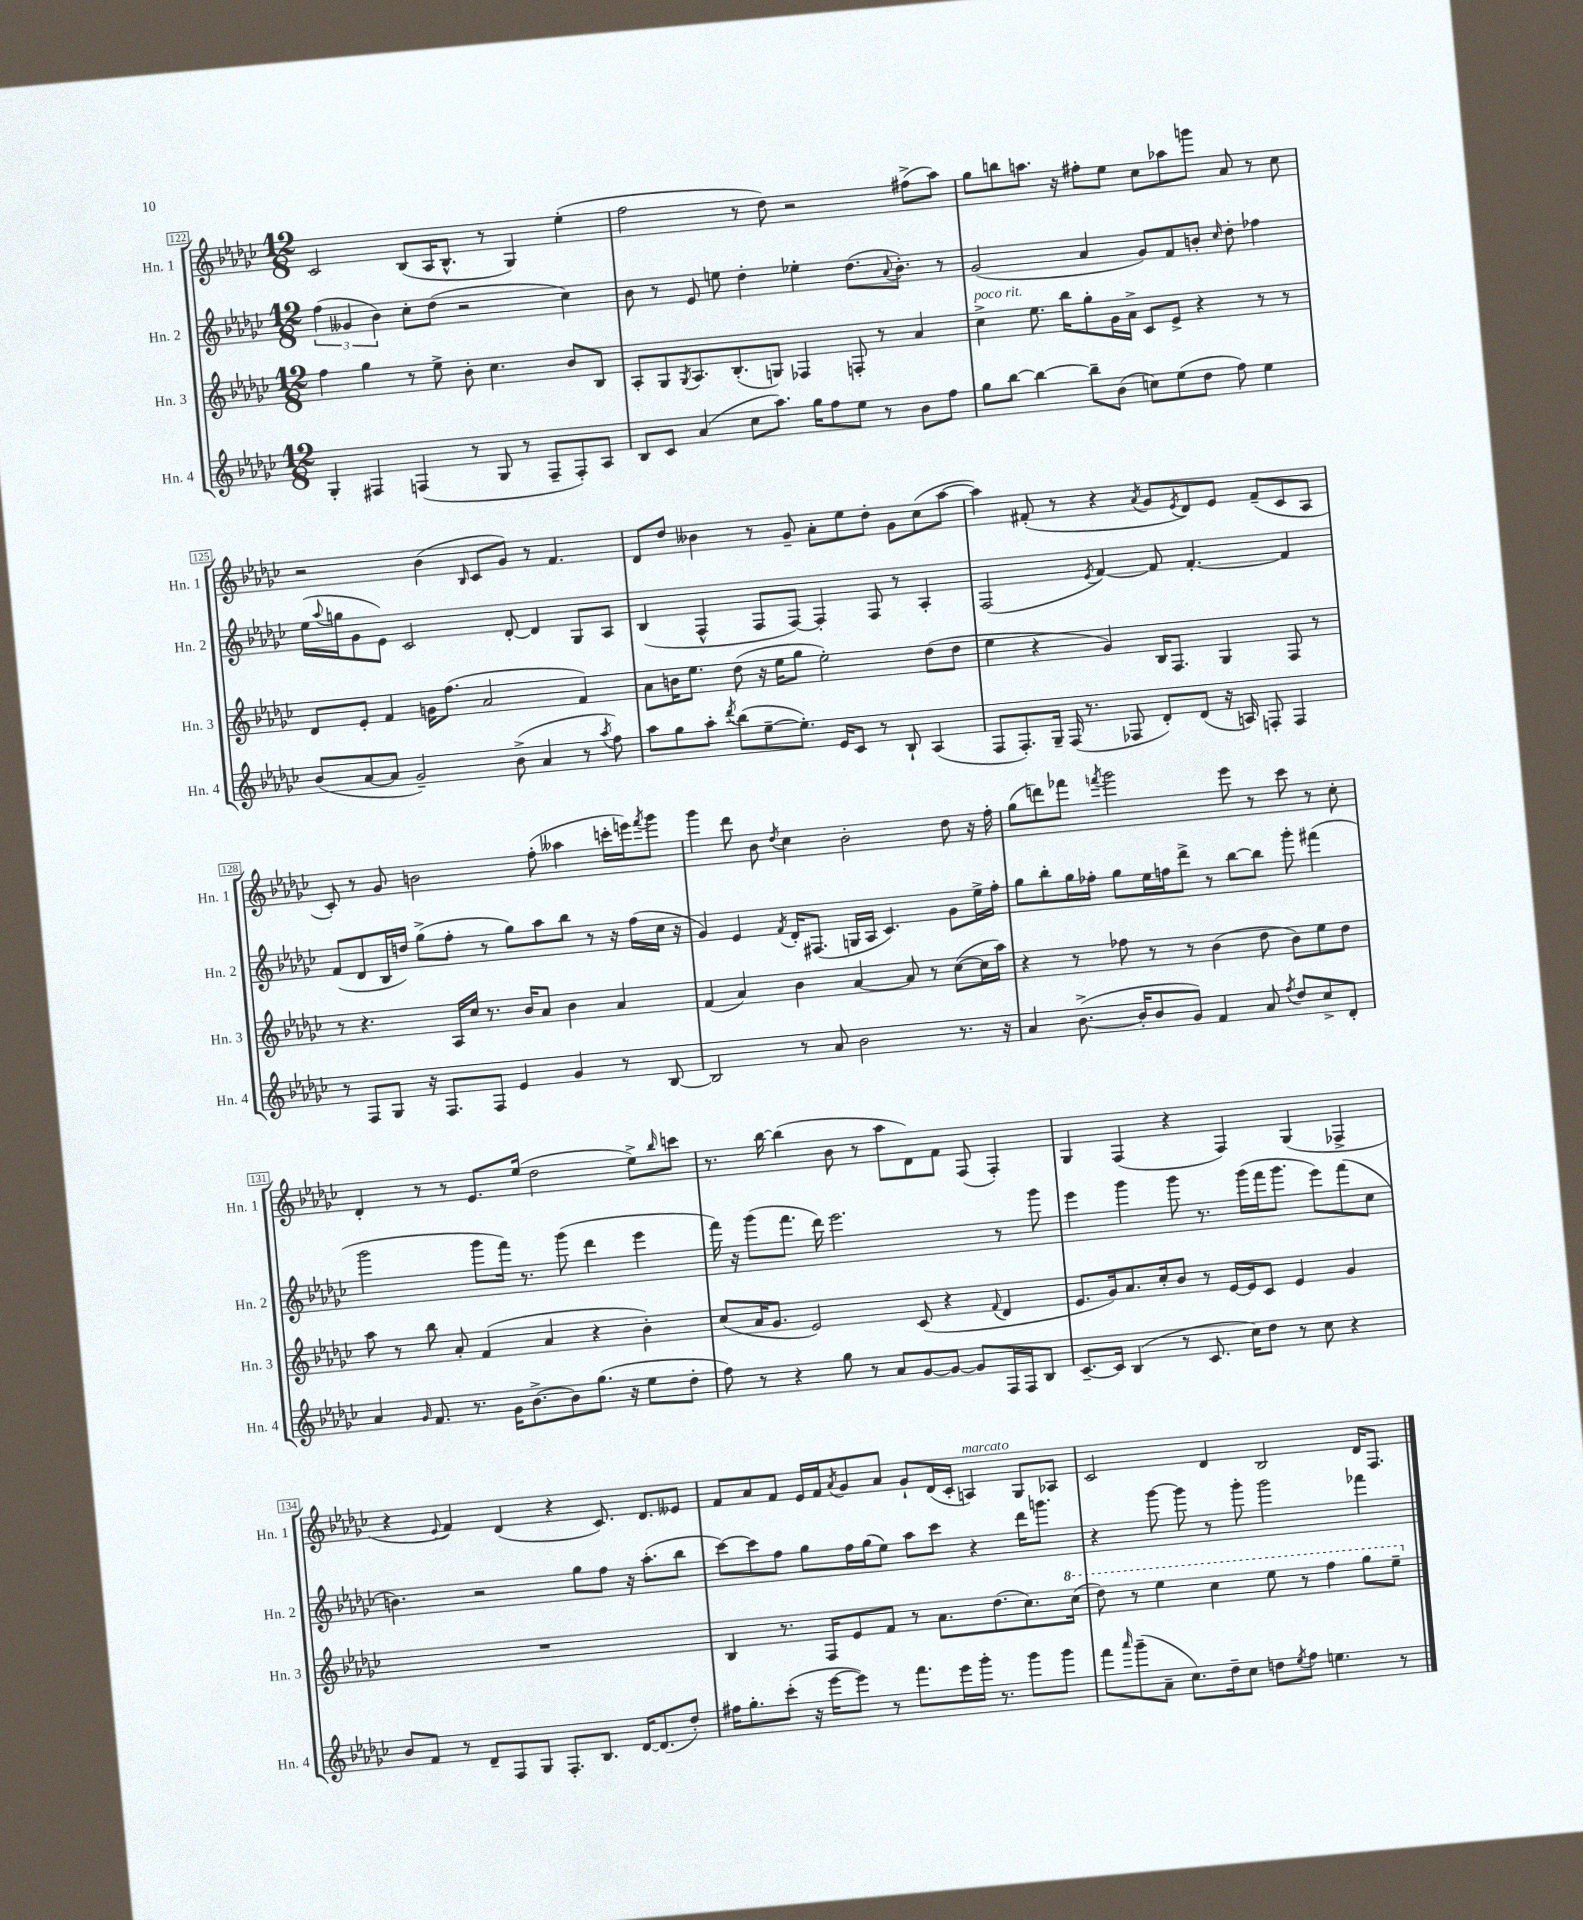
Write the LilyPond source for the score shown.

<<
\new StaffGroup <<
\new Staff = "s0" \with { instrumentName = "Hn. 1" shortInstrumentName = "Hn. 1" } {
    \clef treble \key ges \major \numericTimeSignature \time 12/8
    ces'2 bes8( aes16 bes8.-^ r8 ges4) ees''4-.( |
    f''2 r8 des''8) r2 fis''8->( aes''8) |
    ges''8 b''8 a''8. r16 fis''8-. ees''8 ces''8 aes''8 g'''8 aes'8 r8 ces''8 |
    r2 bes'4( \grace { bes16 } ces'8 ges'8) r8 f'4. |
    des'8 des''8 beses'4 r8 ges'8-- aes'8-. ees''8 des''8-. ges'8 ces''8( aes''8~ |
    aes''4) fis'8-.( r8 r4 \acciaccatura { aes'8 } ges'8 \acciaccatura { ees'8 } des'8) ees'8 fis'8--( ces'8 aes8 |
    ces'8-.) r8 ges'8 b'2 f''8-.( aeses''4 c'''16-. e'''16) \acciaccatura { f'''8 } ges'''8 |
    ges'''4 des'''8 bes'8 \acciaccatura { des''8 } ces''4 bes'2-. des''8 r16 f''16-. |
    ges''8( d'''8) fes'''8 \acciaccatura { f'''8 } ges'''2 ees'''8 r8 ces'''8 r8 ces''8-. |
    des'4-. r8 r8 ees'8. ees''16( des''2 ees''8->) \grace { bes''16 } c'''8 |
    r8. bes''16~ bes''4( bes'8 r8 aes''8 des'8) f'8 f8( f4-.) |
    ges4 f4( r4 f4) ges4( fes4-> |
    r4 \appoggiatura { ees'8 } f'4) des'4( r4 ces'8.) des'8. eeses'8 |
    f'8 aes'8 f'8 ees'16 f'16 \acciaccatura { aes'8 } ges'8 aes'8 ges'8-! des'16( ces'16-. a4^\markup { \italic "marcato" }) ges8 aes8 |
    ces'2 des'4 bes2 des'16 f8. \bar "|." |
}
\new Staff = "s1" \with { instrumentName = "Hn. 2" shortInstrumentName = "Hn. 2" } {
    \clef treble \key ges \major \numericTimeSignature \time 12/8
    \tuplet 3/2 { f''4( geses'4 bes'4) } ces''8-. des''8( r2 ces''4) |
    bes'8 r8 ees'8 e''8 des''4-. ees''4-. des''8.( \appoggiatura { aes'8 } bes'8.-.) r8 |
    ges'2( aes'4 ges'8) f'8 b'8-. \grace { ces''16 } des''8-. fes''4 |
    ees''16( \appoggiatura { aes''8 } g''16 ges'8 ees'8) ces'2 des'8~-. des'4 ges8 aes8 |
    bes4( f4-^ f8 f8~) f4-. f8 r8 aes4-. |
    f2( \acciaccatura { ees'8 } f'4~) f'8 f'4.~-. f'4 |
    f'8( des'8 bes16 d''16) ges''8->( f''8-. r8 ges''8) aes''8 bes''8 r8 r16 f''16( ces''16 r16 |
    ges'4) ees'4 \acciaccatura { f'8 } des'16-. fis8.( g16 aes16 ces'4.) ges'8 ees''16-> f''16-. |
    ges''8 bes''8-. ges''16 fes''16-. ges''8 ees''16 f''16 des'''8-> r8 bes''8~ bes''8 ges'''8-. fis'''4( |
    ges'''2 ges'''8 f'''16) r8. ges'''8( des'''4 ees'''4 |
    f'''16) r16 ges'''8( f'''8. des'''16) ees'''2. r8 ges'''8 |
    ees'''4 ges'''4 ges'''8 r8. ges'''16( f'''16 ges'''8. ees'''8) f'''8( ces''8 |
    b'4.) r2 ges''8 f''8 r16 aes''8.-.( bes''8 |
    ces'''8~) ces'''8 f''8 ges''8 f''16 ges''16( ees''8) aes''8 ces'''8 r4 des'''16 g'''8. |
    r4 ges'''8~ ges'''8 r8 ges'''8-. ges'''2 fes'''4 \bar "|." |
}
\new Staff = "s2" \with { instrumentName = "Hn. 3" shortInstrumentName = "Hn. 3" } {
    \clef treble \key ges \major \numericTimeSignature \time 12/8
    f''4 ges''4 r8 ees''8-> bes'8-. ces''4. bes'8 bes8 |
    aes8-. ges8 \acciaccatura { ges8 } aes8. bes8.-.( g8) fes4 f8-. r8 aes'4 |
    ces''4->^\markup { \italic "poco rit." } ees''8. bes''16 ges''8-. ges'16 aes'16-> ces'8 ees'8-> r4 r8 r8 |
    des'8 ees'8-. f'4 g'16 f''8.( aes'2 f'4) |
    aes'8 b'16 ees''8. des''8( r16 ees''16 ges''8 ees''2-.) des''8( des''8 |
    ees''4 r4 ges'4) bes16 f8. ges4 f8 r8 |
    r8 r4. aes16 ces''16 r8. bes'16 aes'8 bes'4 aes'4 |
    f'4( aes'4) bes'4 aes'4~ aes'8 r8 ces''8~( ces''16 aes''16) |
    r4 r8 fes''8 r8 r8 bes'4( des''8 bes'8) ees''8 des''8 |
    aes''8 r8 bes''8 aes'8-. f'4( aes'4 r4 bes'4-.) |
    ces''8( aes'16 ges'8. ees'2) ces'8( r4 \appoggiatura { f'8 } des'4 |
    ees'8. ges'16) aes'8. ces''16-. bes'8 r8 ees'16~ ees'16 ces'8 ees'4 ges'4 |
    R1. |
    bes4 r8. f16 ees'8 f'8 r8 aes'8. des''8.( ces''8.) \ottava #1 ces'''16( |
    des'''8) r8 ees'''4 ces'''4 ees'''8 r8 f'''4 ges'''8 ees'''8-- \ottava #0 \bar "|." |
}
\new Staff = "s3" \with { instrumentName = "Hn. 4" shortInstrumentName = "Hn. 4" } {
    \clef treble \key ges \major \numericTimeSignature \time 12/8
    ges4-. fis4 f4( r8 ges8 r8 f8-- f8-.) aes8 |
    bes8 ces'8 aes'4( ces''8 aes''8.) ges''16 f''8 ees''8 r8 bes'8 f''8 |
    ges''8 bes''8~ bes''4~ bes''8-- bes'8( c''8) ees''8( des''8 f''8) ees''4 |
    bes'8( aes'8~ aes'8 ges'2--) bes'8->( aes'4 r8 \acciaccatura { aes''8 } f''8) |
    aes''8 ges''8 aes''8-. \acciaccatura { des'''8 } bes''8( ees''8~-- ees''8.-.) ees'16 ces'8 r8 bes8-! aes4( |
    f8 f8.-.) ges16-- f16( r8. fes8 des'8-.) des'8( r16 a16) f8-. f4 |
    r8 f8 ges8 r16 f8. f8 ees'4 ges'4 r8 bes8~ |
    bes2 r8 aes'8 bes'2 r8. r16 |
    aes'4 bes'8.~->( bes'16-. bes'8 ges'8) f'4 aes'8 \acciaccatura { f''8 } des''8 ces''8-> des'8-. |
    aes'4 \grace { ges'16 } f'8. r8. ges'16 bes'8.~-> bes'8 ges''8.( r16 ees''8 des''8-. |
    f''8) r8 r4 ges''8 r8 aes'8 ges'8~ ges'8~ ges'8 f16 f16 bes8 |
    ces'8.~-- ces'16 bes4( r8 ces'8. ces''16) des''8 r8 ces''8 r4 |
    bes'8 f'8 r8 des'8-- f8 ges8 f8.-. bes8. des'16~ des'8.( des''8-.) |
    fis''16 ges''8.-. ces'''8-.( r16 ees'''16~ ees'''8) r8 f'''8. ees'''16 ges'''16-. r8. ges'''8 ges'''8 |
    f'''8 \grace { aes'''16 } ges'''8--( aes'8-- ces''8.) des''16-- ces''8 d''8 \acciaccatura { ees''8 } f''8 e''4. r8 \bar "|." |
}
>>
>>
\layout { \context { \Score currentBarNumber = #122 \override BarNumber.stencil = #(make-stencil-boxer 0.1 0.3 ly:text-interface::print) } }
